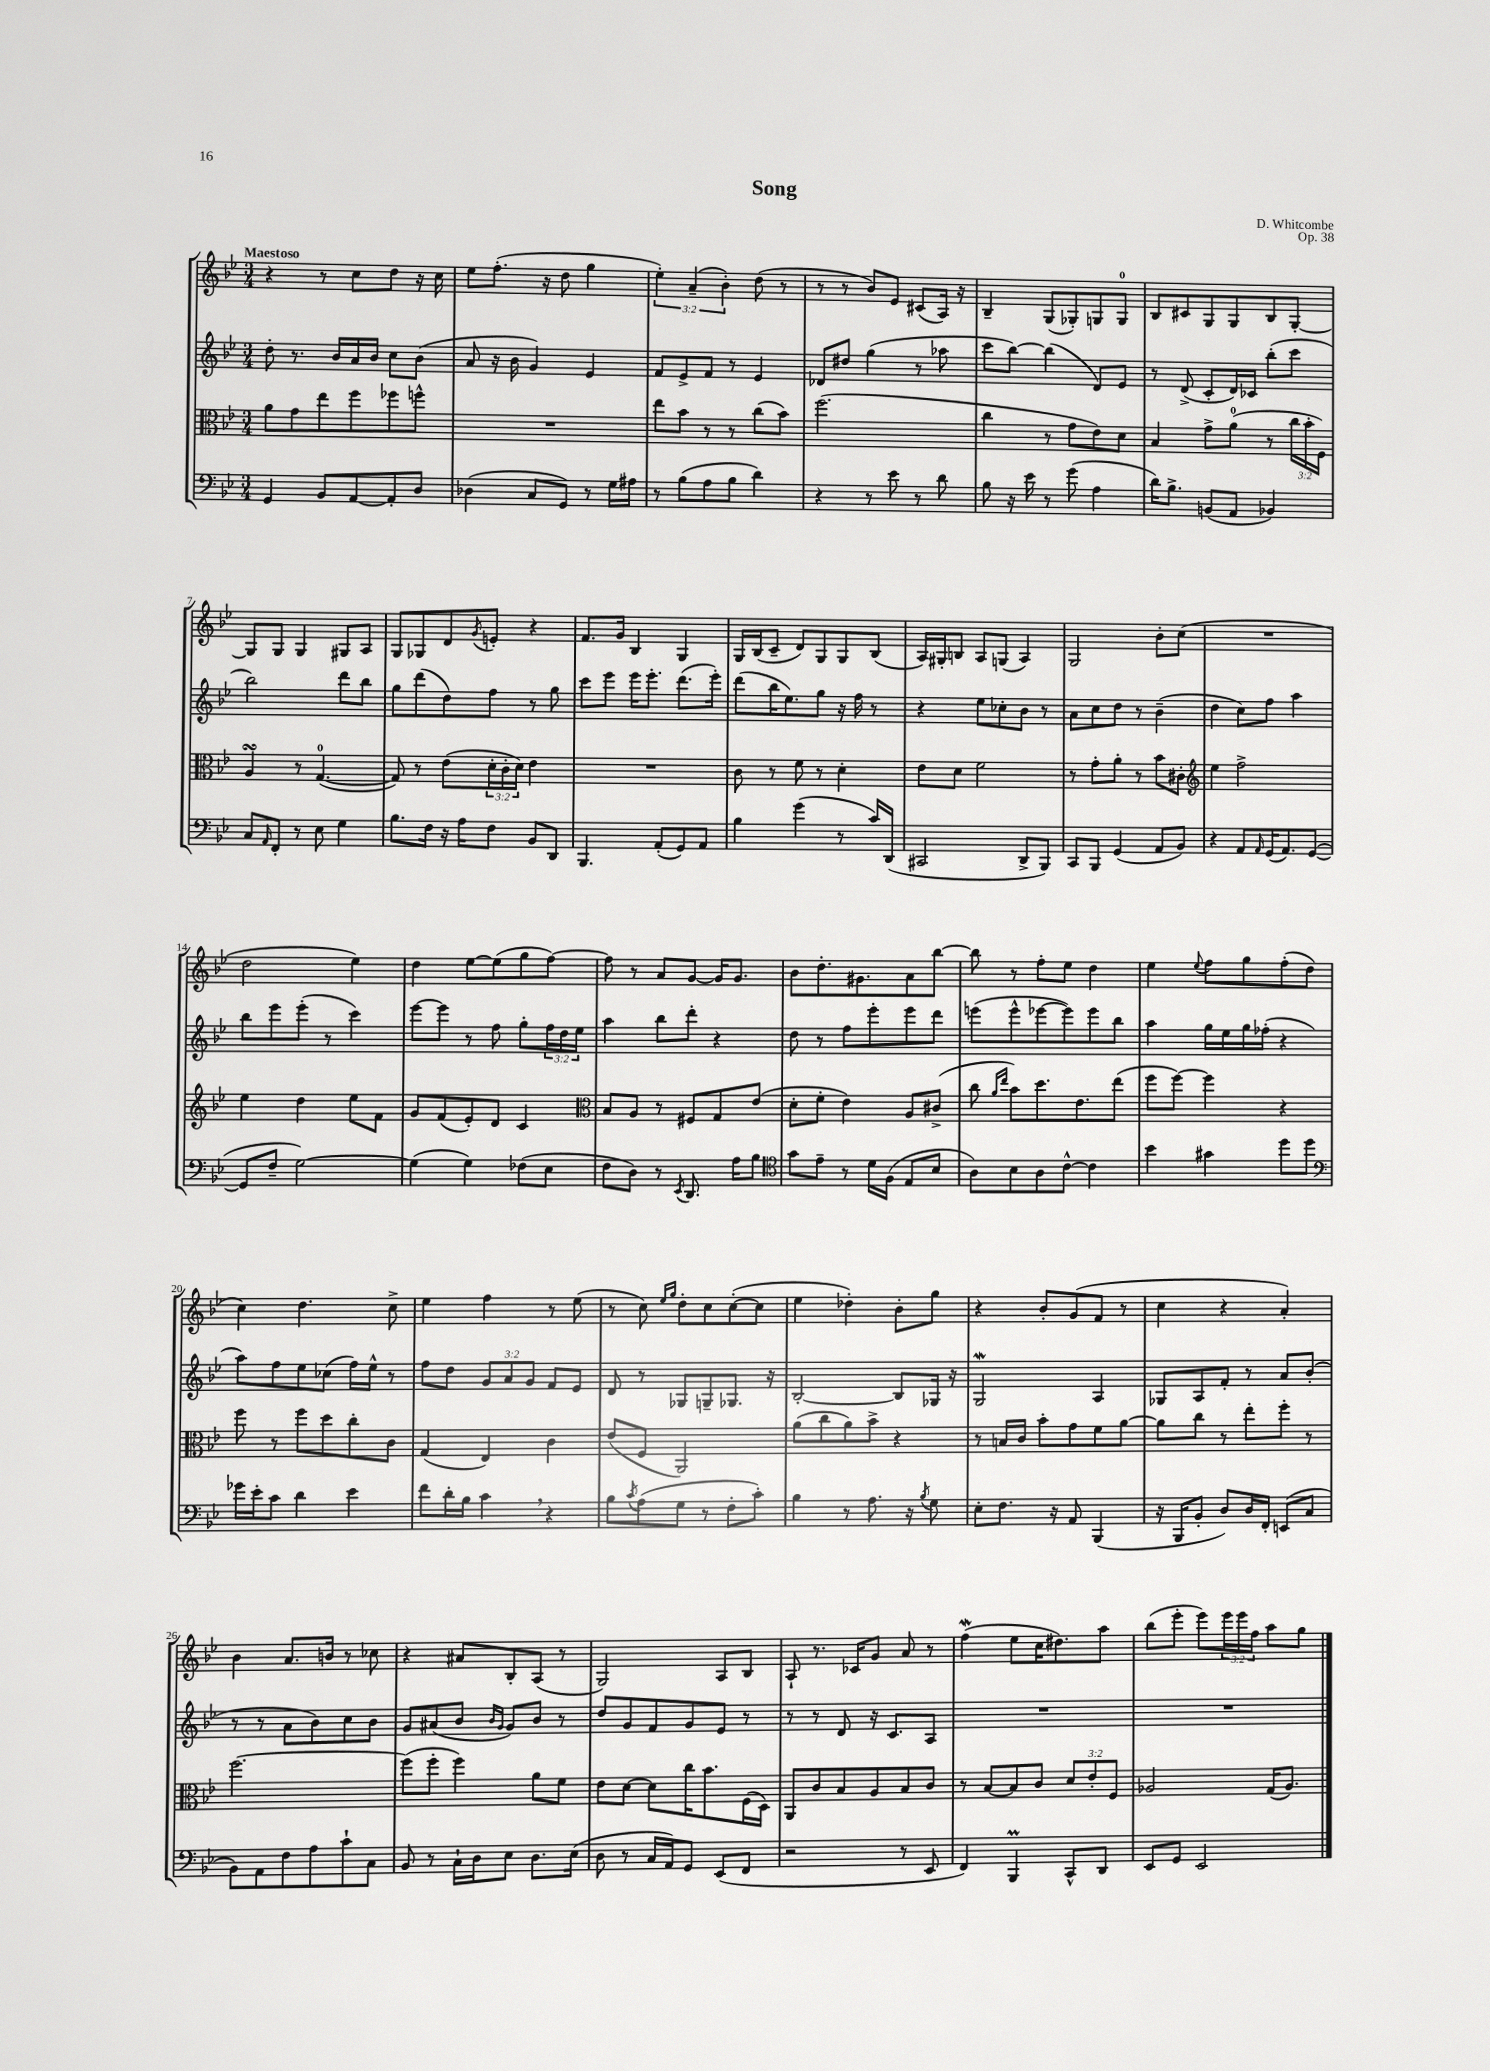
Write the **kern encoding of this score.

**kern	**kern	**kern	**kern
*part4	*part3	*part2	*part1
*staff4	*staff3	*staff2	*staff1
*clefF4	*clefC3	*clefG2	*clefG2
*k[b-e-]	*k[b-e-]	*k[b-e-]	*k[b-e-]
*M3/4	*M3/4	*M3/4	*M3/4
=1	=1	=1	=1
!	!	!	!LO:TX:a:B:t=Maestoso
4GG/	8a\L	8dd'\	4r
.	8g\	8.r	.
8BB-/L	8ee-\	.	8r
.	.	16b-/LL	.
[8AA/	8ff\	16a/	8cc\L
.	.	16b-/JJ	.
8AA'/]	8ff-X\	8cc\L	8dd\J
8D/J	8ffn^^\J	(8b-\J	16r
.	.	.	16cc\
=2	=2	=2	=2
(4D-X\	2.r	8a/	8ee-\L
.	.	16r	(8.ff'\J
.	.	16b-\	.
8C/L	.	4g/)	.
.	.	.	16r
8GG/J)	.	.	8dd\
8r	.	4e-/	4gg\
16G\LL	.	.	.
16A#X\JJ	.	.	.
=3	=3	=3	=3
8r	8ee-\L	8f/L	6ee-'\)
(8B-\L	8b-\J	8e-^/	.
.	.	.	(6a~/
8A\	8r	8f/J	.
.	.	.	6b-'\)
8B-\J	8r	8r	.
4d\)	(8cc\L	4e-/	(8dd\
.	8b-\J)	.	8r
=4	=4	=4	=4
4r	(2.ff\	8d-X/L	8r
.	.	8dd#X/J	8r
8r	.	(4gg\	8b-/L)
8e-\	.	.	8e-/J
8r	.	8r	(8c#X/L
8d\	.	8aa-X\	16A/Jk)
.	.	.	16r
=5	=5	=5	=5
8B-\	4cc\	8ccc\L	4B-~/
16r	.	[8bb-\J)	.
16e-\	.	.	.
8r	8r	(4bb-\]	(8G/L
(8g\	8g\L	.	8G-X'/)
4A\	8e-\)	8d/L)	8Gn/
.	8d\J	8e-/J	8G/J
=6	=6	=6	=6
16d\KL)	4B-/	8r	8B-/L
8.B-^\J	.	.	.
.	.	(8d^/	8c#X/
(8BBn/L	8g^\L	8c'/L	8G/
8AA/J	(8a\J	16d/L)	8G/
.	.	16c-X/JJ	.
4BB-X/)	8r	(8bb-'\L	8B-/
.	24cc\LL	8ccc\J	[8G'/J
.	24b-'\	.	.
.	24F\JJ)	.	.
!!LO:LB:g=z
=7	=7	=7	=7
8C/L	4AsSsS/	2bb-\)	8G/L]
16qqAA/	.	.	.
8FF'/J	.	.	8G/J
8r	8r	.	4G/
8E-\	([4.G/	.	.
4G\	.	8ddd\L	8G#X/L
.	.	8bb-\J	8A/J
=8	=8	=8	=8
8.B-\L	8G/])	8gg\L	8G/L
.	8r	(8ddd\	8G-X/
16F\Jk	.	.	.
16r	(8e-\L	8dd\)	8d/
16A\KL	.	.	.
.	.	.	8qg/
8F\J	24d'\L	8ff\J	8en'/J
.	24c'\	.	.
.	24d\JJ)	.	.
8BB-/L	4e-\	8r	4r
8DD/J	.	8gg\	.
=9	=9	=9	=9
4.BBB-/	2.r	8ccc\L	8.f/L
.	.	8eee-\J	.
.	.	.	16g/Jk
.	.	16eee-\KL	4B-/
.	.	8.eee-'\J	.
(8AA'/L	.	.	.
8GG/)	.	(8.ddd\L	4G/
8AA/J	.	.	.
.	.	16eee-'\Jk)	.
=10	=10	=10	=10
4B-\	8c\	(8ddd\L	16G/LL
.	.	.	(16B-/J
.	8r	16bb-\K	8c~/J
.	.	8.ee-\)	.
(4g\	8f\	.	8d/L)
.	8r	8gg\J	8G/
8r	4d'\	16r	8G/
.	.	16ff\	.
16c/LL)	.	8r	(8B-/J
(16DD/JJ	.	.	.
=11	=11	=11	=11
2CC#X/	8e-\L	4r	16A/LL)
.	.	.	16G#X'/J
.	8d\J	.	8Bn/J
.	2f\	8ee-\L	8A/L
.	.	8cc-X'\	(8Gn/J
8DD^/L	.	8b-\J	4A/)
8BBB-/J)	.	8r	.
=12	=12	=12	=12
8CC/L	8r	8a\L	2G/
8BBB-/J	8g'\L	8cc\	.
(4GG/	8a'\J	8dd\J	.
.	8r	8r	.
8AA/L	8b-\L	(4b-~\	8b-'\L
8BB-/J)	8c#X'\J	.	(8cc\J
=13	=13	=13	=13
*	*clefG2	*	*
4r	4ee-\	4dd\	2.r
8AA/L	2ff^\	8cc\L)	.
16qqAA/	.	.	.
(16GG/K	.	8ff\J	.
8.AA/)	.	.	.
.	.	4aa\	.
([8GG/J	.	.	.
!!LO:LB:g=z
=14	=14	=14	=14
8GG/L]	4ee-\	8bb-\L	2dd\
8F~/J	.	8eee-\	.
[2G\)	4dd\	(8eee-'\J	.
.	.	8r	.
.	8ee-\L	4ccc\)	4ee-\)
.	8f\J	.	.
=15	=15	=15	=15
(4G\]	8g/L	[8eee-\L	4dd\
.	(8f/	8eee-\J]	.
4G\)	8e-'/)	8r	[8ee-\L
.	8d/J	8ff\	(8ee-\]
(8F-X\L	4c/	8gg'\L	8gg\
8E-\J	.	24ff\L	[8ff\J)
.	.	24dd\	.
.	.	24ee-\JJ	.
=16	=16	=16	=16
*	*clefC3	*	*
8F\L	8B-/L	4aa\	8ff\]
8D\J)	8A/J	.	8r
8r	8r	8bb-\L	8a/L
8qEE-/	.	.	.
8.DD/	8F#X/L	8ddd'\J	[8g/J
.	8G/	4r	16g/KL]
16A\KL	.	.	8.g/J
8B-\J	(8e-/J	.	.
=17	=17	=17	=17
*clefC4	*	*	*
8g\L	8d'\L	8dd\	8b-\L
8e-~\J	8f'\J	8r	8.dd'\
8r	4e-\)	8ff\L	.
.	.	.	8.g#X\
16d\LL	.	8eee-'\	.
(16F\JJ	.	.	.
8E-/L	8A/L	8eee-\	8a\
8B-/J	(8c#X^/J	8ddd\J	[8bb-\J
=18	=18	=18	=18
8A\L)	8cc\	(8eeen\L	8bb-\]
.	16qqa/LL	.	.
.	16qqee-/JJ	.	.
8B-\	8b-\L)	8eee^^\	8r
8A\	8.dd\	[8eee-X\	8ff'\L
[8c^^\J	.	8eee-\])	8ee-\J
.	8.e-\	.	.
4c\]	.	8eee-\	4dd\
.	(8ee-\J	8bb-\J	.
=19	=19	=19	=19
4b-\	8ff\L	4aa\	4ee-\
.	[8ff\J)	.	.
.	.	.	8qqee-/
4g#X\	4ff\]	16gg\LL	8ff\L
.	.	16ee-\	.
.	.	16gg\	8gg\
.	.	(16ff-X'\JJ	.
8dd\L	4r	4r	(8ff'\
8dd\J	.	.	8dd\J
!!LO:LB:g=z
=20	=20	=20	=20
*clefF4	*	*	*
16g-X\LL	8ff\	8aa\L)	4cc\)
16e-'\J	.	.	.
8c\J	8r	8ff\	.
4d\	8ff\L	8ee-\	4.dd\
.	8dd\	(8cc-X\J	.
4e-\	8cc'\	16ff\LL)	.
.	.	16ee-^^\JJ	.
.	8c\J	8r	8cc^\
=21	=21	=21	=21
8f\L	(4G/	8ff\L	4ee-\
16d'\L	.	8dd\J	.
16B-\JJ	.	.	.
4c,\	4E-/)	12g/L	4ff\
.	.	12a/	.
.	.	12g/J	.
4r	4c\	8f/L	8r
.	.	8e-/J	(8ee-\
=22	=22	=22	=22
8B-\L	(8e-/L	8d/	8r
8qc/	.	.	.
(8A\	8F/J	8r	8cc\)
.	.	.	16qqee-/LL
.	.	.	16qqgg/JJ
8G\J	2AA/)	8G-X/L	8dd'\L
8r	.	8Gn~/	8cc\
8F'\L	.	8.G-X/J	([8cc'\
8c'\J)	.	.	8cc\J]
.	.	16r	.
=23	=23	=23	=23
4B-\	(8a\L	[2B-'/	4ee-\
.	8cc\	.	.
8r	8a\)	.	4dd-X'\)
8.A\	8b-^\J	.	.
.	4r	8B-/L]	8b-'\L
16r	.	.	.
8qB-/	.	.	.
8G\	.	16G-X/Jk	8gg\J
.	.	16r	.
=24	=24	=24	=24
8E-'\L	8r	2GW/	4r
8.F\J	16Bn/LL	.	.
.	16c/JJ	.	.
.	8b-'\L	.	8b-'/L
16r	.	.	.
8AA/	8g\	.	(8g/
(4BBB-/	8f\	4A/	8f/J
.	[8a\J	.	8r
=25	=25	=25	=25
16r	8a\L]	8G-X/L	4cc\
16BBB-/KL	.	.	.
8BB-'/J	8cc\J	8A/	.
8D/L)	8r	8f'/J	4r
16D/L	8ee-'\L	8r	.
16FF'/JJ	.	.	.
(8EEn/L	8ff'\J	8a/L	4a'/)
8C/J	8r	(8b-'/J	.
!!LO:LB:g=z
=26	=26	=26	=26
8BB-\L)	[2.ff\	8r	4b-\
8AA\	.	8r	.
8F\	.	8a\L	8.a/L
8A\	.	8b-\)	.
.	.	.	16bn/Jk
8c`\	.	8cc\	8r
8C\J	.	8b-\J	8cc-X\
=27	=27	=27	=27
8BB-/	(8ff\L]	8g/L	4r
8r	8ff'\J	(8a#X/	.
16C`\LL	4ff\)	8b-/J	8a#X/L
16D\J	.	.	.
.	.	16qqb-/LL	.
.	.	16qqg/JJ	.
8E-\J	.	8g/L)	8B-'/
8.D\L	8a\L	8b-/J	(8A/J
.	8f\J	8r	8r
(16E-\Jk	.	.	.
=28	=28	=28	=28
8D\	8e-\L	8dd/L	2G/)
8r	[8d\J	8g/	.
16C/LL	8d\L]	8f/	.
16AA/J)	.	.	.
8GG/J	16cc\K	8g/	.
.	8.b-\	.	.
(8EE-/L	.	8e-/J	8A/L
8FF/J	(16F\L	8r	8B-/J
.	16D\JJ)	.	.
=29	=29	=29	=29
2r	8AA/L	8r	8A`/
.	8c/	8r	8.r
.	8B-/	8d/	.
.	.	.	16c-X/KL
.	8A/	16r	8g/J
.	.	8.c/L	.
8r	8B-/	.	8a/
8EE-/	8c/J	8A/J	8r
=30	=30	=30	=30
4FF/)	8r	2.r	(4ffW\
.	[8B-/L	.	.
4BBB-M/	8B-/]	.	8ee-\L
.	8c/J	.	16cc\K
.	.	.	8.dd#X\)
8CC^^/L	12d/L	.	.
.	12e-'/	.	.
8DD/J	.	.	8aa\J
.	12F/J	.	.
=31	=31	=31	=31
8EE-/L	2A-X/	2.r	(8bb-\L
8GG/J	.	.	8eee-'\J
2EE-/	.	.	8eee-\L)
.	.	.	24eee-\L
.	.	.	24eee-\
.	.	.	24ff\JJ
.	(16G/KL	.	8aa\L
.	8.A-/J)	.	.
.	.	.	8gg\J
==	==	==	==
*-	*-	*-	*-
